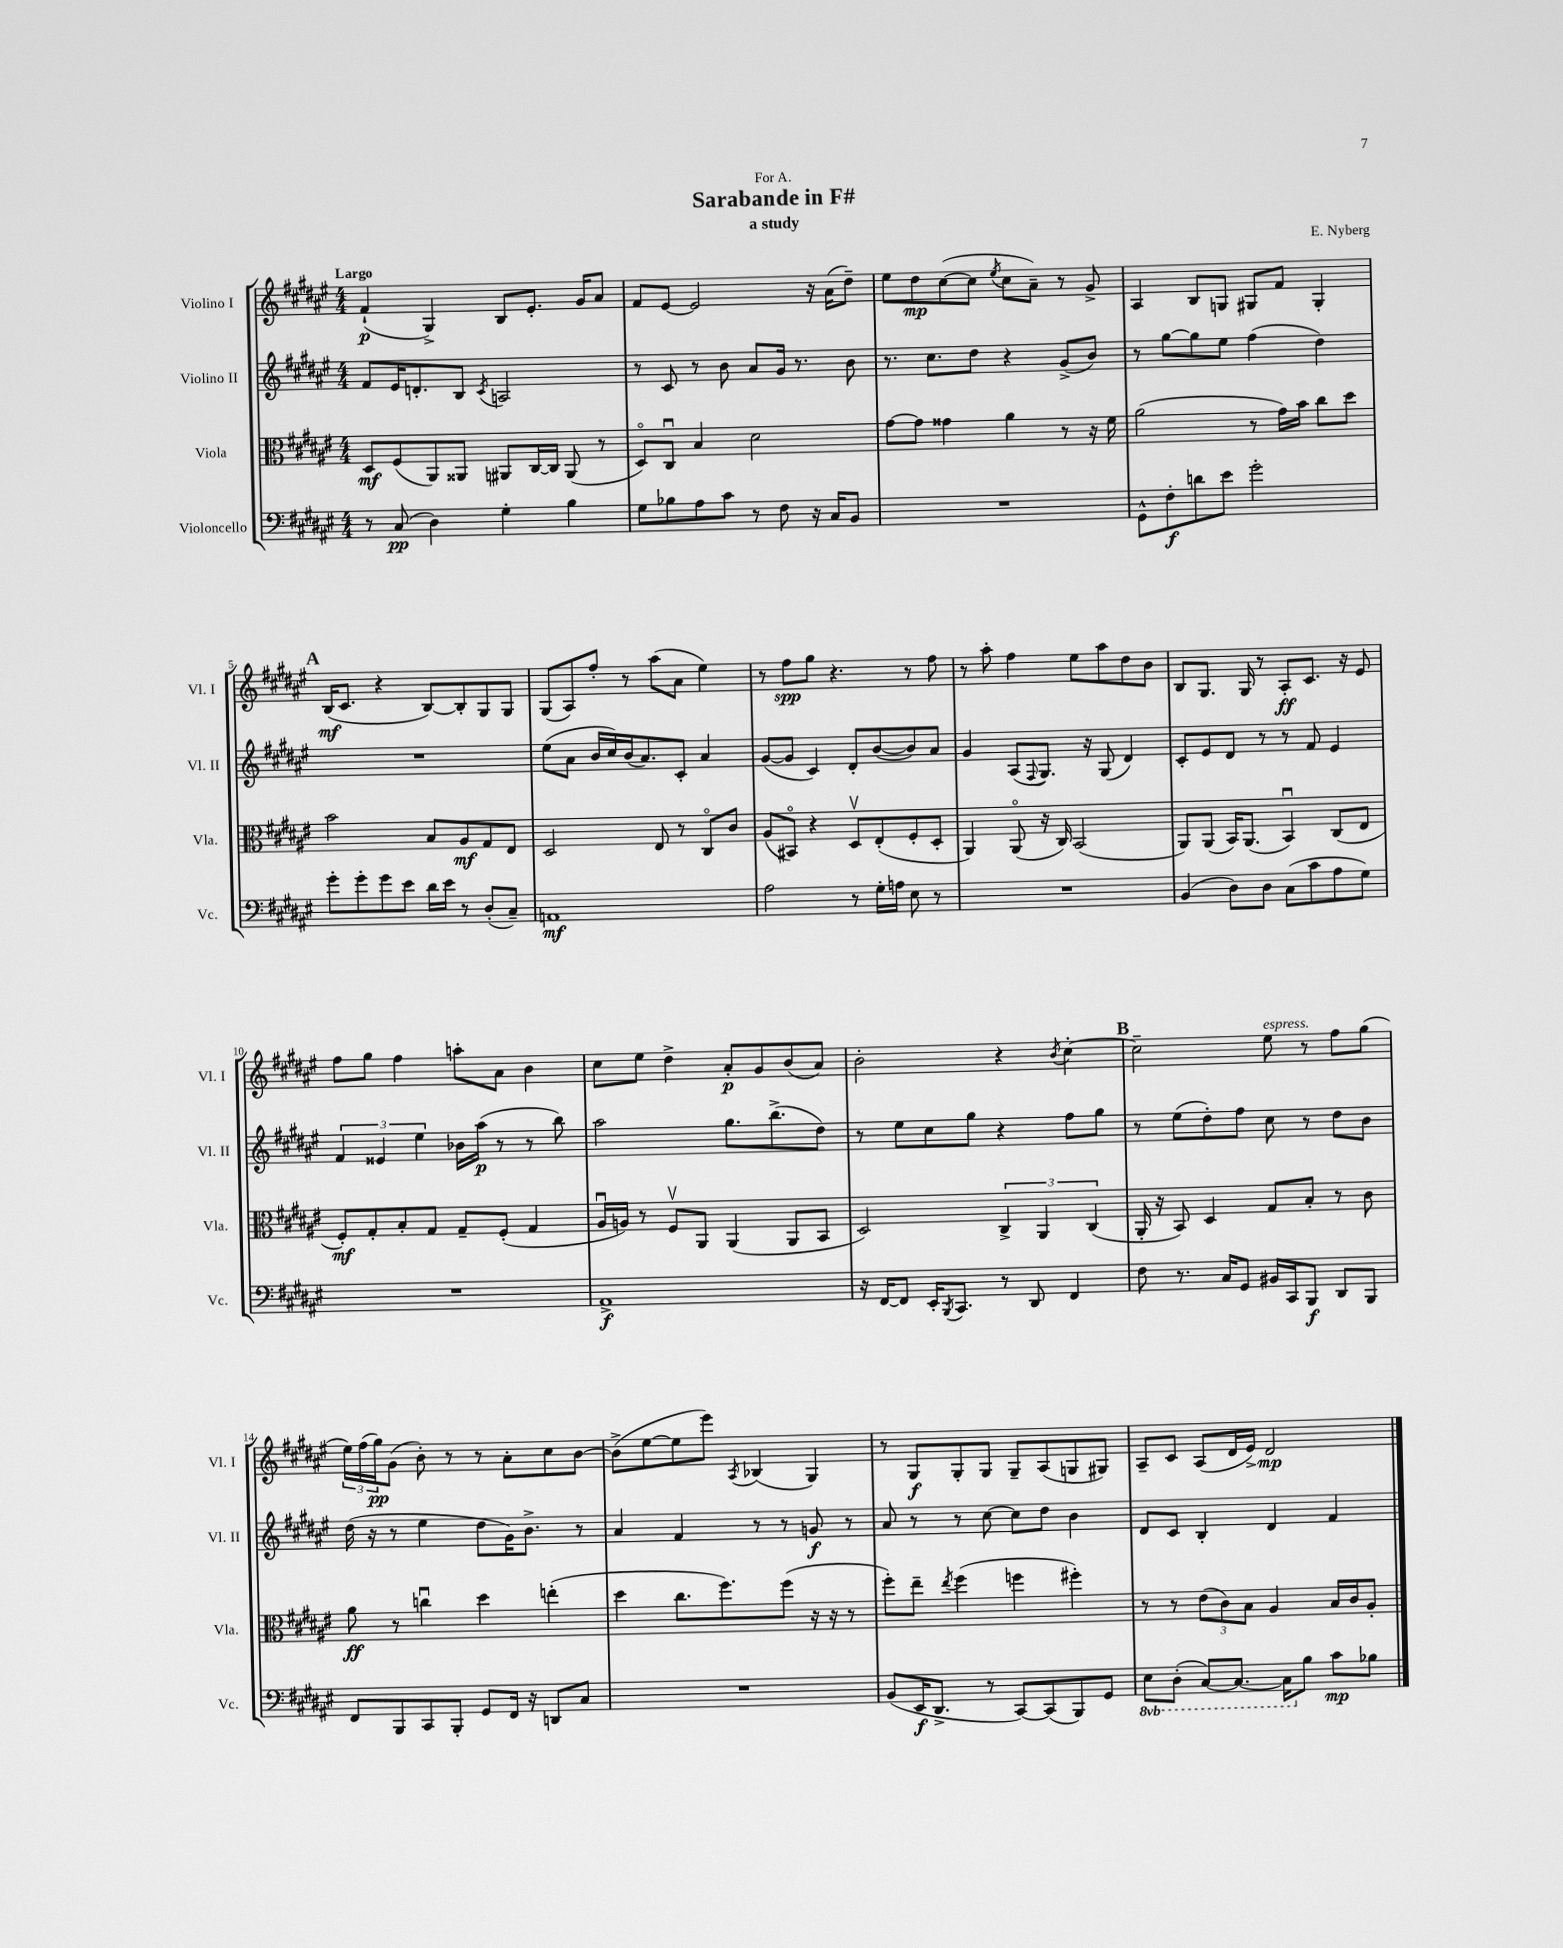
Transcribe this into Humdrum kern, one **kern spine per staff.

**kern	**kern	**kern	**kern
*staff4	*staff3	*staff2	*staff1
*clefF4	*clefC3	*clefG2	*clefG2
*k[f#c#g#d#a#e#]	*k[f#c#g#d#a#e#]	*k[f#c#g#d#a#e#]	*k[f#c#g#d#a#e#]
*M4/4	*M4/4	*M4/4	*M4/4
8r	8D#	8f#	(4f#`
(8C#	(8F#	16e#	.
.	.	8.d'	.
4D#)	8AA#)	.	4G#^)
.	8AA##	8B	.
.	.	8qc#	.
4G#'	8AA#	2A	8B
.	[16C#	.	8.e#'
.	16C#]	.	.
4B	(8AA#	.	.
.	.	.	16g#
.	8r	.	8a#
=	=	=	=
8G#	8D#o)	8r	8f#
8B-	8C#u	8c#	[8e#
8A#	4B	8r	2e#]
8c#	.	8b	.
8r	2d#	8a#	.
8F#	.	16g#	.
.	.	8.r	.
16r	.	.	16r
16C#	.	.	(16a#
8BB	.	8b	8dd#~)
=	=	=	=
1r	[8g#	8.r	8ee#
.	8g#]	.	8dd#
.	.	8.cc#	.
.	4g##	.	([8cc#
.	.	8dd#	8cc#]
.	.	.	8qee#
.	4a#	4r	8cc#
.	.	.	8a#~)
.	8r	(8g#^	8r
.	16r	8b)	8g#^
.	16f#	.	.
=	=	=	=
8GG#^^	(2a#	8r	4A#
8F#'	.	[8gg#	.
8d	.	8gg#]	8B
8e#	.	8ee#	8G
2g#'	8r	(4ff#	8G#
.	16g#)	.	8f#
.	16b	.	.
.	8cc#	4dd#)	4G#'
.	8dd#	.	.
=	=	=	=
8g#'	2b	1r	(16B
.	.	.	8.c#
8g#'	.	.	.
8g#	.	.	4r
8e#	.	.	.
16d#	8B	.	[8B)
16e#	.	.	.
8r	8A#	.	8B']
(8D#'	8G#	.	8G#
8C#~)	8E#	.	8G#
=	=	=	=
1AA	2D#	(8ee#	(8G#
.	.	8a#	8A#)
.	.	16b	8ff#'
.	.	16cc#)	.
.	.	(16b	8r
.	.	8.a#)	.
.	8E#	.	(8aa#
.	8r	8c#'	8a#
.	8C#o	4a#	4ee#)
.	8c#	.	.
=	=	=	=
2A#	(8A#	([8g#	8r
.	8BB#o)	8g#]	8ff#
.	4r	4c#)	8gg#
.	.	.	4.r
8r	8D#v	8d#'	.
16G#'	(8E#'	([8b	.
16A	.	.	.
8E#	8F#'	8b])	8r
8r	8D#'	8a#	8ff#
=	=	=	=
1r	4AA#)	4g#	8r
.	.	.	8aa#'
.	(8AA#o	(8A#	4ff#
.	.	8qqF#	.
.	16r	8.G#)	.
.	16C#)	.	.
.	(2BB	.	8ee#
.	.	16r	.
.	.	(8G#	8aa#
.	.	4d#)	8dd#
.	.	.	8b
=	=	=	=
(4BB	8AA#)	8c#'	8B
.	(8AA#	8e#	8.G#
8D#)	16BB)	8d#	.
.	(8.AA#	.	16G#
8D#	.	8r	8r
(8C#	4BBu)	8r	8A#'
8c#	.	8f#	8.c#
8A#	(8C#	4e#	.
.	.	.	16r
8G#)	8E#	.	8e#
=	=	=	=
1r	8F#')	6f#	8ff#
.	8G#'	.	8gg#
.	.	6e##	.
.	8B'	.	4ff#
.	.	6ee#	.
.	8G#	.	.
.	8G#~	16b-	8aa'
.	.	(16aa#	.
.	(8F#'	8r	8a#
.	4G#	8r	4b
.	.	8bb)	.
=	=	=	=
1AA#^	16A#u	2aa#	8cc#
.	16A)	.	.
.	8r	.	8ee#
.	8F#v	.	4dd#^
.	8AA#	.	.
.	(4AA#	8.gg#	8a#'
.	.	.	8g#
.	.	(8.bb^	.
.	8AA#	.	(8b
.	8BB	8dd#)	8a#)
=	=	=	=
16r	2D#)	8r	2b'
[16FF#	.	.	.
8FF#]	.	8ee#	.
16EE#'	.	8cc#	.
8qBBB	.	.	.
8.CC#	.	.	.
.	.	8gg#	.
8r	6C#^	4r	4r
8DD#	.	.	.
.	6AA#	.	.
.	.	.	8qb
4FF#	.	8ff#	[4cc#'
.	(6C#	.	.
.	.	8gg#	.
=	=	=	=
8F#	16AA#'	8r	2cc#~]
.	16r	.	.
8.r	8BB)	(8ee#	.
.	4D#	8dd#')	.
16C#	.	.	.
8GG#	.	8ff#	.
16BB#	8G#	8cc#	8ee#
16CC#	.	.	.
8BBB	8B'	8r	8r
8DD#	8r	8dd#	8ff#
8BBB	8c#	8b	(8gg#
=	=	=	=
8FF#	8a#	(16dd#	24ee#)
.	.	.	(24ff#
.	.	16r	.
.	.	.	24gg#)
8BBB	8r	8r	(8g#
8CC#	4ccu	4ee#	8b')
8BBB'	.	.	8r
8GG#	4dd#	8dd#	8r
16FF#	.	16g#)	8a#'
16r	.	8.b^	.
8DD	(4ee'	.	8cc#
8C#	.	8r	[8b
=	=	=	=
1r	4dd#	4a#	(8b^]
.	.	.	[8ee#
.	8.cc#	4f#	8ee#]
.	.	.	8eee#)
.	8.ff#)	.	.
.	.	.	8qA#
.	.	8r	(4B-
.	(8ff#	8r	.
.	16r	8g	4G#)
.	16r	.	.
.	8r	8r	.
=	=	=	=
(8BB	8ff#')	8a#	8r
16EE#	8ee#~	8r	8G#
8.DD#^	.	.	.
.	8qee#	.	.
.	(4ff#	8r	8G#'
8r	.	[8cc#	8G#
[8CC#)	4ff	8cc#]	8G#~
(8CC#]	.	8dd#	(8A#
8BBB)	4ff#')	4b	8G
8GG#	.	.	8G#)
=	=	=	=
8EE#	8r	8d#	8A#~
(8DD#'	8r	8c#	8c#
[8CC#)	(12e#	4B'	(8A#
.	12c#)	.	.
8.CC#_	.	.	16d#
.	12B	.	.
.	.	.	16e#^)
.	4A#	4d#	2d#
16CC#]	.	.	.
8B	.	.	.
8c#	16B	4f#	.
.	16c#	.	.
8B-	8A#'	.	.
==	==	==	==
*-	*-	*-	*-
